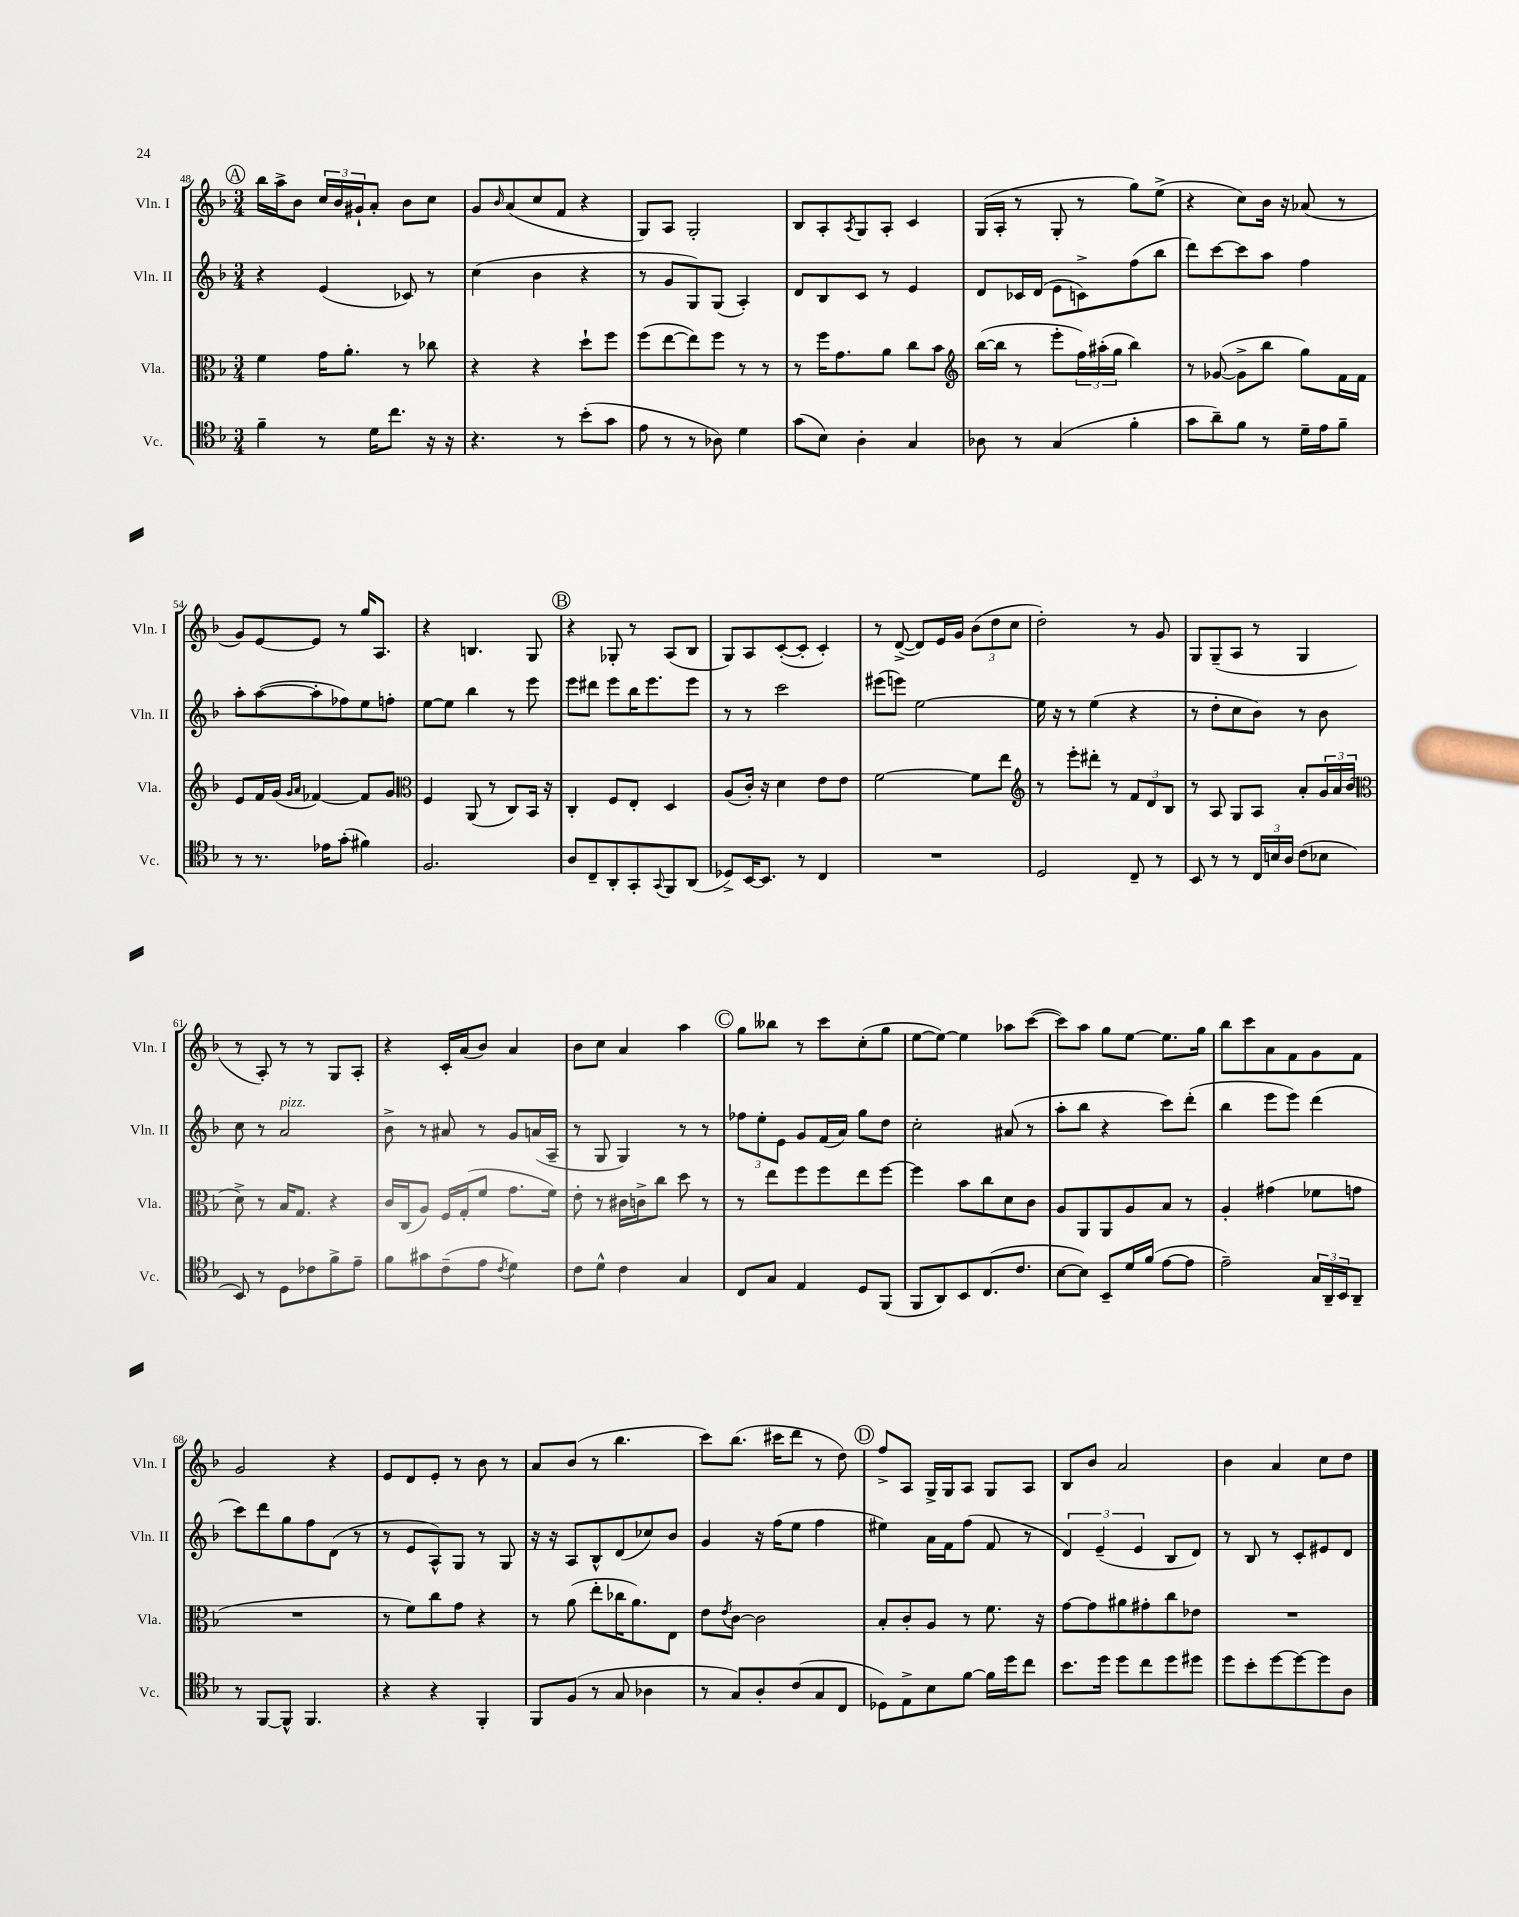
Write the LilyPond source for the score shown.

<<
\new StaffGroup <<
\new Staff = "s0" \with { instrumentName = "Vln. I" shortInstrumentName = "Vln. I" } {
    \clef treble \key f \major \numericTimeSignature \time 3/4
    \mark \markup { \circle "A" } bes''16 a''16-> bes'8 \tuplet 3/2 { c''16 bes'16 gis'16-! } a'8-. bes'8 c''8 |
    g'8 \grace { bes'16 } a'8( c''8 f'8 r4 |
    g8) a8 g2-. |
    bes8 a8-. \acciaccatura { a8 } g8 a8-. c'4 |
    g16( a16-. r8 g8-. r8 g''8) e''8->( |
    r4 c''8) bes'16 r16 aes'8( r8 |
    g'8) e'8~ e'8 r8 g''16 a8. |
    r4 b4. g8 |
    \mark \markup { \circle "B" } r4 ges8-. r8 a8( bes8 |
    g8) a8 c'8~-.( c'8-. c'4-.) |
    r8 d'8~->( d'8) e'16 g'16 \tuplet 3/2 { bes'8( d''8 c''8 } |
    d''2-.) r8 g'8 |
    g8 g8--( a8 r8 g4 |
    r8 a8-.) r8 r8 g8 a8-. |
    r4 c'16-. a'16( bes'8) a'4 |
    bes'8 c''8 a'4 a''4 |
    \mark \markup { \circle "C" } g''8 beses''8 r8 c'''8 c''8-.( g''8 |
    e''8~ e''8~) e''4 aes''8 c'''8~( |
    c'''8) a''8 g''8 e''8~ e''8. g''16 |
    bes''8 c'''8 a'8 f'8 g'8 f'8 |
    g'2 r4 |
    e'8 d'8 e'8-. r8 bes'8 r8 |
    a'8 bes'8( r8 bes''4. |
    c'''8) bes''8.( cis'''16 d'''8 r8 d''8) |
    \mark \markup { \circle "D" } f''8-> a8 g16-> g16 a8 g8 a8 |
    bes8 bes'8 a'2 |
    bes'4 a'4 c''8 d''8 \bar "|." |
}
\new Staff = "s1" \with { instrumentName = "Vln. II" shortInstrumentName = "Vln. II" } {
    \clef treble \key f \major \numericTimeSignature \time 3/4
    \mark \markup { \circle "A" } r4 e'4( ces'8) r8 |
    c''4( bes'4 r4 |
    r8 g'8 g8) g8( a4-.) |
    d'8 bes8 c'8 r8 e'4 |
    d'8 ces'16 d'16( e'8 c'8->) f''8( bes''8 |
    d'''8) c'''8~ c'''8 a''8 f''4 |
    a''8-. a''8~( a''8-. fes''8) e''8 f''8-. |
    e''8~ e''8 bes''4 r8 e'''8 |
    \mark \markup { \circle "B" } e'''8 dis'''8 e'''8 bes''16 e'''8. e'''8 |
    r8 r8 c'''2 |
    eis'''8( e'''8) e''2~ |
    e''16 r16 r8 e''4( r4 |
    r8 d''8-. c''8 bes'8) r8 bes'8 |
    c''8 r8 a'2^\markup { \italic "pizz." } |
    bes'8-> r8 ais'8 r8 g'8 a'16( a16-- |
    r8 g8 g4) r8 r8 |
    \mark \markup { \circle "C" } \tuplet 3/2 { fes''8 e''8-. e'8 } g'8 f'16( a'16) g''8 d''8 |
    c''2-. ais'8( r8 |
    a''8-. bes''8 r4 c'''8) d'''8-.( |
    bes''4 e'''8 e'''8) d'''4( |
    c'''8) d'''8 g''8 f''8 d'8( r8 |
    r8 e'8 a8-^) g8 r8 g8 |
    r16 r16 a8 bes8-^ d'8( ces''8) bes'8 |
    g'4 r16 f''16( e''8 f''4 |
    \mark \markup { \circle "D" } eis''4) a'16 f'16 f''8( f'8 r8 |
    \tuplet 3/2 { d'4) e'4--( e'4 } bes8 d'8) |
    r8 bes8 r8 c'8-. eis'8 d'8 \bar "|." |
}
\new Staff = "s2" \with { instrumentName = "Vla." shortInstrumentName = "Vla." } {
    \clef alto \key f \major \numericTimeSignature \time 3/4
    \mark \markup { \circle "A" } f'4 g'16 a'8.-. r8 ces''8 |
    r4 r4 d''8-! f''8 |
    f''8( e''8~ e''8) f''8 r8 r8 |
    r8 f''16 g'8. a'8 c''8 bes'8 |
    \clef treble bes''16~( bes''16 r8 e'''8-. \tuplet 3/2 { f''16) ais''16-.( g''16 } bes''4) |
    r8 ges'8~( ges'8-> bes''8 g''8) f'16 f'16 |
    e'8 f'16 g'16( \grace { g'16 a'16 } fes'4~) fes'8 g'8 |
    \clef alto f4 a,8( r8 c8) bes,16 r16 |
    \mark \markup { \circle "B" } c4-. f8 e8-. d4 |
    a8( c'16-.) r16 d'4 e'8 e'8 |
    f'2~ f'8 e''8 |
    \clef treble r8 e'''8-. dis'''8-. r8 \tuplet 3/2 { f'8 d'8 bes8 } |
    r8 a8 g8 a8 a'8-. \tuplet 3/2 { g'16 a'16 bes'16( } |
    \clef alto d'8->) r8 bes16 g8. r4 |
    c'16 c16( a8) f16 g16-.( f'8 g'8. f'16) |
    e'8-. r8 cis'16 c'16-> c''8 d''8 r8 |
    \mark \markup { \circle "C" } r8 e''8 f''8 f''8 e''8 f''8~ |
    f''4 bes'8 c''8 d'8 c'8 |
    a8 a,8 a,8 a8 bes8 r8 |
    a4-. gis'4( fes'8 g'8 |
    R2. |
    r8 f'8) c''8 g'8 r4 |
    r8 a'8( e''8-. ces''16 a'8.) e8 |
    e'8 \acciaccatura { e'8 } c'8~ c'2 |
    \mark \markup { \circle "D" } bes8-. c'8-. a8 r8 f'8. r16 |
    g'8~ g'8 ais'8 gis'8-. c''8 ees'8 |
    R2. \bar "|." |
}
\new Staff = "s3" \with { instrumentName = "Vc." shortInstrumentName = "Vc." } {
    \clef tenor \key f \major \numericTimeSignature \time 3/4
    \mark \markup { \circle "A" } f'4-- r8 d'16 c''8. r16 r16 |
    r4. r8 bes'8-.( g'8 |
    e'8 r8 r8 aes8) d'4 |
    g'8( bes8) a4-. g4 |
    aes8 r8 g4( f'4-. |
    g'8 a'8--) f'8 r8 d'16-- e'16 f'8-- |
    r8 r8. ees'16 g'8-.( fis'4) |
    f2. |
    \mark \markup { \circle "B" } a8 c8-- a,8-. g,8-. \appoggiatura { g,8 } f,8 a,8( |
    des8->) bes,16~ bes,8. r8 c4 |
    R2. |
    d2 c8-- r8 |
    bes,8 r8 r8 \tuplet 3/2 { c16 b16 a16 } c'8( bes8 |
    bes,8) r8 d8 ces'8 f'8-> e'8-- |
    f'8 gis'8 c'8--( e'8 \acciaccatura { c'8 } d'4) |
    c'8 d'8-^ c'4 g4 |
    \mark \markup { \circle "C" } c8 g8 e4 d8 f,8( |
    f,8 a,8) bes,8 c8.( c'8. |
    bes8~ bes8) bes,8-- d'16 f'16( e'8~ e'8 |
    e'2--) \tuplet 3/2 { g16 a,16-- bes,16 } a,8-- |
    r8 f,8~ f,8-^ f,4. |
    r4 r4 f,4-. |
    f,8 f8( r8 g8 aes4 |
    r8 g8) a8-. c'8( g8 c8 |
    \mark \markup { \circle "D" } des8) e8-> bes8 f'8~ f'16 d''16 c''8 |
    bes'8. d''16 d''8 c''8 d''8 dis''8 |
    d''8 bes'8-. d''8~ d''8~ d''8 a8 \bar "|." |
}
>>
>>
\layout { \context { \Score currentBarNumber = #48 } }
